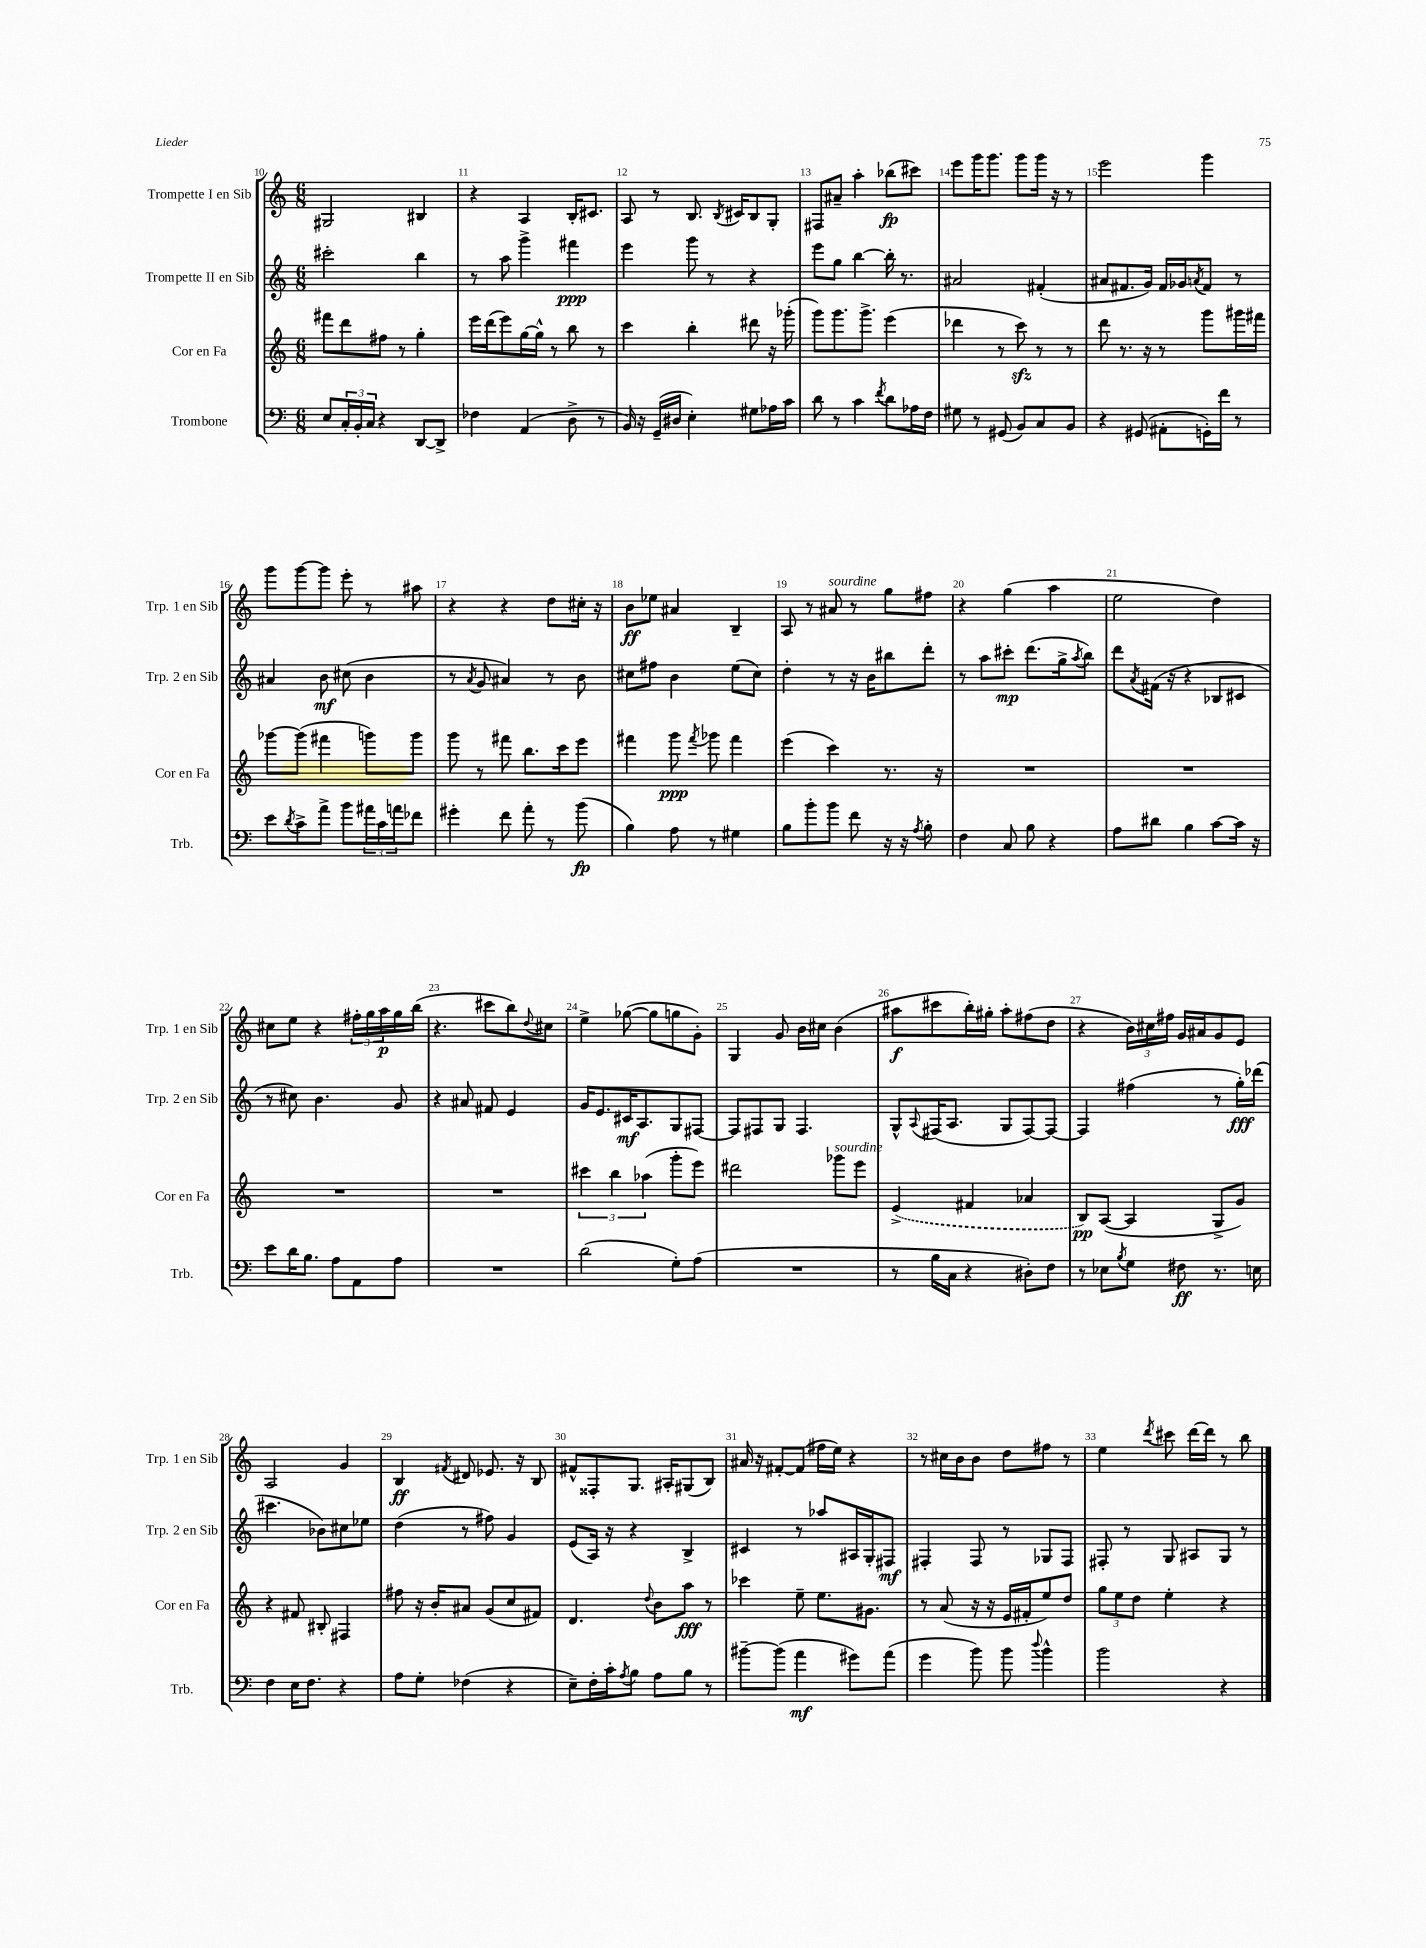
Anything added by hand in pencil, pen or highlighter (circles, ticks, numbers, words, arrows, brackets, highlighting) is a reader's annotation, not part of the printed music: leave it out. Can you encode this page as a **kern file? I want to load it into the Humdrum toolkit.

**kern	**dynam	**kern	**dynam	**kern	**dynam	**kern	**dynam
*part4	*part4	*part3	*part3	*part2	*part2	*part1	*part1
*staff4	*staff4	*staff3	*staff3	*staff2	*staff2	*staff1	*staff1
*I"Trombone	*	*I"Cor en Fa	*	*I"Trompette II en Sib	*	*I"Trompette I en Sib	*
*I'Trb.	*	*I'Cor en Fa	*	*I'Trp. 2 en Sib	*	*I'Trp. 1 en Sib	*
*clefF4	*	*clefG2	*	*clefG2	*	*clefG2	*
*k[]	*	*k[]	*	*k[]	*	*k[]	*
*M6/8	*	*M6/8	*	*M6/8	*	*M6/8	*
=10	=10	=10	=10	=10	=10	=10	=10
8E/L	.	8fff#X\L	.	2ccc#X'\	.	2G#X/	.
24C'/L	.	8ddd\	.	.	.	.	.
24BB'/	.	.	.	.	.	.	.
24C/JJ	.	.	.	.	.	.	.
4r	.	8ff#X\J	.	.	.	.	.
.	.	8r	.	.	.	.	.
[8DD/L	.	4gg'\	.	4bb\	.	4B#X/	.
8DD^/J]	.	.	.	.	.	.	.
=11	=11	=11	=11	=11	=11	=11	=11
4F-X\	.	16eee\LL	.	8r	.	4r	.
.	.	(16ddd\J	.	.	.	.	.
.	.	8eee\)	.	8aa\	.	.	.
(4AA/	.	[16gg\L	.	4ggg^\	.	4A/	.
.	.	16gg^^\JJ]	.	.	.	.	.
.	.	8r	.	.	.	.	.
8D^\	.	8bb\	.	4fff#X\	ppp	16B'/KL	.
.	.	.	.	.	.	8.c#X/J	.
8r	.	8r	.	.	.	.	.
=12	=12	=12	=12	=12	=12	=12	=12
16BB/)	.	4ccc\	.	4eee\	.	8A/	.
16r	.	.	.	.	.	.	.
(16GG~/LL	.	.	.	.	.	8r	.
16D#X/JJ	.	.	.	.	.	.	.
4E'\)	.	4bb'\	.	8ggg\	.	8.B/	.
.	.	.	.	8r	.	.	.
.	.	.	.	.	.	8qB/	.
.	.	.	.	.	.	16c#X/KL	.
8G#X\L	.	8ddd#X\	.	4r	.	8B/	.
16A-X\L	.	16r	.	.	.	8G'/J	.
16c\JJ	.	(16ggg-X'\	.	.	.	.	.
=13	=13	=13	=13	=13	=13	=13	=13
8d\	.	8ggg\L)	.	8eee\L	.	8F#X/L	.
8r	.	8.ggg\	.	8gg\J	.	8a#X~/J	.
4c\	.	.	.	[4bb\	.	4aa'\	.
.	.	8.ggg^\J	.	.	.	.	.
8qf/	.	.	.	.	.	.	.
8d\L	.	(4eee\	.	16bb'\]	.	(8bb-X\L	fp
.	.	.	.	8.r	.	.	.
16A-X\L	.	.	.	.	.	8ccc#X\J)	.
16F\JJ	.	.	.	.	.	.	.
=14	=14	=14	=14	=14	=14	=14	=14
8G#X\	.	4ddd-X\	.	2a#X/	.	8eee\L	.
8r	.	.	.	.	.	16ggg\K	.
.	.	.	.	.	.	8.ggg\J	.
(8GG#X/	.	8r	.	.	.	.	.
8BB/L)	.	8ccczz\)	.	.	.	8ggg\L	.
8C/	.	8r	.	(4f#X'/	.	16ggg\Jk	.
.	.	.	.	.	.	16r	.
8BB/J	.	8r	.	.	.	8r	.
=15	=15	=15	=15	=15	=15	=15	=15
4r	.	8ddd\	.	8a#X/L	.	2eee\	.
.	.	8.r	.	8.f#X/	.	.	.
(8GG#X/	.	.	.	.	.	.	.
.	.	16r	.	16g/Jk)	.	.	.
8AA#X'\L	.	8r	.	16f#/LL	.	.	.
.	.	.	.	16g-X/J	.	.	.
.	.	.	.	8qan/	.	.	.
16GGn'\L)	.	8ggg\L	.	8f#/J	.	4ggg\	.
16f\JJ	.	.	.	.	.	.	.
8r	.	16ggg#X\L	.	8r	.	.	.
.	.	16fff#X\JJ	.	.	.	.	.
!!LO:LB:g=z
=16	=16	=16	=16	=16	=16	=16	=16
8e\L	.	[8ggg-X\L	.	4a#X/	.	8ggg\L	.
8qd/	.	.	.	.	.	.	.
8c^\	.	(8ggg-\J]	.	.	.	[8ggg\	.
8a^\J	.	4fff#X\	.	8b\	mf	8ggg\J]	.
8b\L	.	.	.	(8cc#X\	.	8eee'\	.
24a#X\L	.	8gggn\L)	.	4b\	.	8r	.
24c\	.	.	.	.	.	.	.
24an\J	.	.	.	.	.	.	.
8f-X\J	.	8ggg\J	.	.	.	8aa#X\	.
=17	=17	=17	=17	=17	=17	=17	=17
4g#X'\	.	8ggg\	.	8r	.	4r	.
.	.	.	.	8qa/	.	.	.
.	.	8r	.	8g/	.	.	.
8f\	.	8fff#X\	.	4a#X/)	.	4r	.
8a'\	.	8.bb\L	.	.	.	.	.
8r	.	.	.	8r	.	8dd\L	.
.	.	16ccc\k	.	.	.	.	.
(8b\	fp	8eee\J	.	8b\	.	16cc#X'\Jk	.
.	.	.	.	.	.	16r	.
=18	=18	=18	=18	=18	=18	=18	=18
4B\)	.	4fff#X\	.	8cc#X\L	.	8b\L	ff
.	.	.	.	8ff#X\J	.	8ee-X\J	.
8A\	.	8ggg\	ppp	4b\	.	4a#X/	.
.	.	8qfff#/	.	.	.	.	.
8r	.	8ggg-X\	.	.	.	.	.
4G#X\	.	4fff#\	.	(8ee\L	.	4B~/	.
.	.	.	.	8cc#\J)	.	.	.
=19	=19	=19	=19	=19	=19	=19	=19
8B\L	.	(4eee\	.	4dd'\	.	8A/	.
8b'\	.	.	.	.	.	8r	.
!	!	!	!	!	!	!LO:TX:a:i:t=sourdine	!
8b\J	.	4ccc\)	.	8r	.	8a#X/	.
8f\	.	.	.	16r	.	8r	.
.	.	.	.	16b\KL	.	.	.
16r	.	8.r	.	8bb#X\	.	8gg\L	.
16r	.	.	.	.	.	.	.
8qA/	.	.	.	.	.	.	.
8B'\	.	.	.	8ddd'\J	.	8ff#X\J	.
.	.	16r	.	.	.	.	.
=20	=20	=20	=20	=20	=20	=20	=20
4F\	.	2.r	.	8r	.	4r	.
.	.	.	.	8aa\L	.	.	.
8C/	.	.	.	8ccc#X'\J	mp	(4gg\	.
8B\	.	.	.	(8.ddd\L	.	.	.
4r	.	.	.	.	.	4aa\	.
.	.	.	.	16gg^\k	.	.	.
.	.	.	.	8qaa/	.	.	.
.	.	.	.	8bb\J)	.	.	.
=21	=21	=21	=21	=21	=21	=21	=21
8A\L	.	2.r	.	8ddd\L	.	2ee\	.
.	.	.	.	8qa/	.	.	.
8d#X\J	.	.	.	(16f#X\Jk	.	.	.
.	.	.	.	16r	.	.	.
4B\	.	.	.	4r	.	.	.
[8c\L	.	.	.	8B-X/L	.	4dd\)	.
16c\Jk]	.	.	.	8c#X/J	.	.	.
16r	.	.	.	.	.	.	.
!!LO:LB:g=z
=22	=22	=22	=22	=22	=22	=22	=22
8e\L	.	2.r	.	8r	.	8cc#X\L	.
16d\K	.	.	.	8cc#X\)	.	8ee\J	.
8.B\J	.	.	.	.	.	.	.
.	.	.	.	4.b\	.	4r	.
8A\L	.	.	.	.	.	.	.
8AA\	.	.	.	.	.	24ff#X'\LL	.
.	.	.	.	.	.	24gg\	.
.	.	.	.	.	.	24aa\	p
8A\J	.	.	.	8g/	.	16gg\	.
.	.	.	.	.	.	(16bb\JJ	.
=23	=23	=23	=23	=23	=23	=23	=23
2.r	.	2.r	.	4r	.	4.r	.
.	.	.	.	8a#X/	.	.	.
.	.	.	.	8f#X/	.	8ccc#X\L	.
.	.	.	.	4e/	.	8bb\)	.
.	.	.	.	.	.	8qqdd/	.
.	.	.	.	.	.	8cc#X\J	.
=24	=24	=24	=24	=24	=24	=24	=24
(2d\	.	6ccc#X\	.	16g/KL	.	4ee^\	.
.	.	.	.	8.e/	.	.	.
.	.	6bb\	.	.	.	.	.
.	.	.	.	16c#X/K	mf	([8gg-X\	.
.	.	.	.	8.A/	.	.	.
.	.	(6aa-X\	.	.	.	.	.
.	.	.	.	.	.	8gg-\L]	.
8G'\L)	.	8ggg'\L	.	8G/	.	8ggn\	.
(8A\J	.	8eee\J)	.	[8F#X/J	.	8g'\J)	.
=25	=25	=25	=25	=25	=25	=25	=25
2.r	.	2ddd#X\	.	8F#/L]	.	4G/	.
.	.	.	.	8F#X/	.	.	.
.	.	.	.	8G/J	.	8g/	.
.	.	.	.	4.F#/	.	16b\LL	.
.	.	.	.	.	.	16cc#X\JJ	.
!	!	!LO:TX:a:i:t=sourdine	!	!	!	!	!
.	.	8ggg-X\L	.	.	.	(4b\	.
.	.	8eee\J	.	.	.	.	.
=26	=26	=26	=26	=26	=26	=26	=26
8r	.	(4e^/	.	8G^^/L	.	8aa#X\L	f
.	.	.	.	8qqA/	.	.	.
16B\LL	.	.	.	(16F#X/K	.	8ccc#X\	.
16C\JJ	.	.	.	8.A/J	.	.	.
4r	.	4f#X/	.	.	.	16bb'\L)	.
.	.	.	.	.	.	16gg#X'\JJ	.
.	.	.	.	8G/L	.	8aa#'\L	.
8D#X'\L)	.	4a-X/	.	[8F#/)	.	(8ff#X\	.
8F\J	.	.	.	8F#/J_	.	8dd\J	.
=27	=27	=27	=27	=27	=27	=27	=27
8r	.	8B/L)	pp	4F#/]	.	4r	.
8E-X\L	.	([8A/J	.	.	.	.	.
8qB/	.	.	.	.	.	.	.
8G\J	.	4A/]	.	(4ff#X\	.	24b\LL)	.
.	.	.	.	.	.	24cc#X\	.
.	.	.	.	.	.	24ff#X\JJ	.
8F#X\	ff	.	.	.	.	16g/LL	.
.	.	.	.	.	.	16a#X/J	.
8.r	.	8G^/L	.	8r	.	8g/	.
.	.	8g/J)	.	16gg'\LL)	fff	8e/J	.
16En\	.	.	.	(16ddd-X\JJ	.	.	.
!!LO:LB:g=z
=28	=28	=28	=28	=28	=28	=28	=28
4F\	.	4r	.	4.ccc#X\	.	2A/	.
16E\KL	.	8f#X/	.	.	.	.	.
8.F\J	.	.	.	.	.	.	.
.	.	8B#X'/	.	8b-X\L)	.	.	.
4r	.	4F#X/	.	8cc#X\	.	4g/	.
.	.	.	.	8ee-X\J	.	.	.
=29	=29	=29	=29	=29	=29	=29	=29
8A\L	.	8ff#X\	.	(4dd\	.	4B/	ff
8G'\J	.	16r	.	.	.	.	.
.	.	16b'/KL	.	.	.	.	.
.	.	.	.	.	.	8qf#X/	.
(4F-X\	.	8a#X/J	.	8r	.	8d#X/	.
.	.	(8g/L	.	8ff#X\)	.	8.e-X/	.
4r	.	8cc/	.	4g/	.	.	.
.	.	.	.	.	.	16r	.
.	.	8f#X/J)	.	.	.	8B/	.
=30	=30	=30	=30	=30	=30	=30	=30
8E~\L)	.	4.d/	.	(8e/L	.	8f#X^^/L	.
16F'\L	.	.	.	16A/Jk)	.	8F##X'/	.
16c'\J	.	.	.	16r	.	.	.
8qA/	.	.	.	.	.	.	.
8B\J	.	.	.	4r	.	8.G/J	.
.	.	8qqdd/	.	.	.	.	.
8A\L	.	8b\L	.	.	.	.	.
.	.	.	.	.	.	16A#X'/KL	.
8B\J	.	8aa\J	fff	4B^/	.	(8G#X/	.
8r	.	8r	.	.	.	8B/J)	.
=31	=31	=31	=31	=31	=31	=31	=31
[8b#X~\L	.	4ccc-X\	.	4c#X/	.	16a#X/	.
.	.	.	.	.	.	16r	.
(8b#\J]	.	.	.	.	.	[8f#X'/L	.
4a\	mf	8ee~\	.	8r	.	(8f#/J]	.
.	.	8.ee\L	.	8aa-X/L	.	16ff#X\LL	.
.	.	.	.	.	.	16ee\JJ)	.
8g#X\L)	.	.	.	16A#X/L	.	4r	.
.	.	8.g#X\J	.	16G'/J	.	.	.
(8a\J	.	.	.	8F#X/J	mf	.	.
=32	=32	=32	=32	=32	=32	=32	=32
4g\	.	8r	.	4F#X'/	.	8r	.
.	.	(8a/	.	.	.	16cc#X\LL	.
.	.	.	.	.	.	16b\J	.
8b\)	.	16r	.	8F#/	.	8b\J	.
.	.	16r	.	.	.	.	.
8b\	.	16e/LL	.	8r	.	8dd\L	.
.	.	16f#X'/J	.	.	.	.	.
8qqdd/	.	.	.	.	.	.	.
4b^^\	.	8ee/)	.	8G-X/L	.	8ff#X\J	.
.	.	8dd/J	.	8F#/J	.	8r	.
=33	=33	=33	=33	=33	=33	=33	=33
2b\	.	12gg\L	.	8F#X'/	.	4ee\	.
.	.	12ee\	.	.	.	.	.
.	.	.	.	8r	.	.	.
.	.	12dd\J	.	.	.	.	.
.	.	.	.	.	.	8qddd/	.
.	.	4ee'\	.	8G/	.	8ccc#X\	.
.	.	.	.	8A#X/L	.	[16ddd\LL	.
.	.	.	.	.	.	16ddd\JJ]	.
4r	.	4r	.	8G/J	.	8r	.
.	.	.	.	8r	.	8bb\	.
==	==	==	==	==	==	==	==
*-	*-	*-	*-	*-	*-	*-	*-
